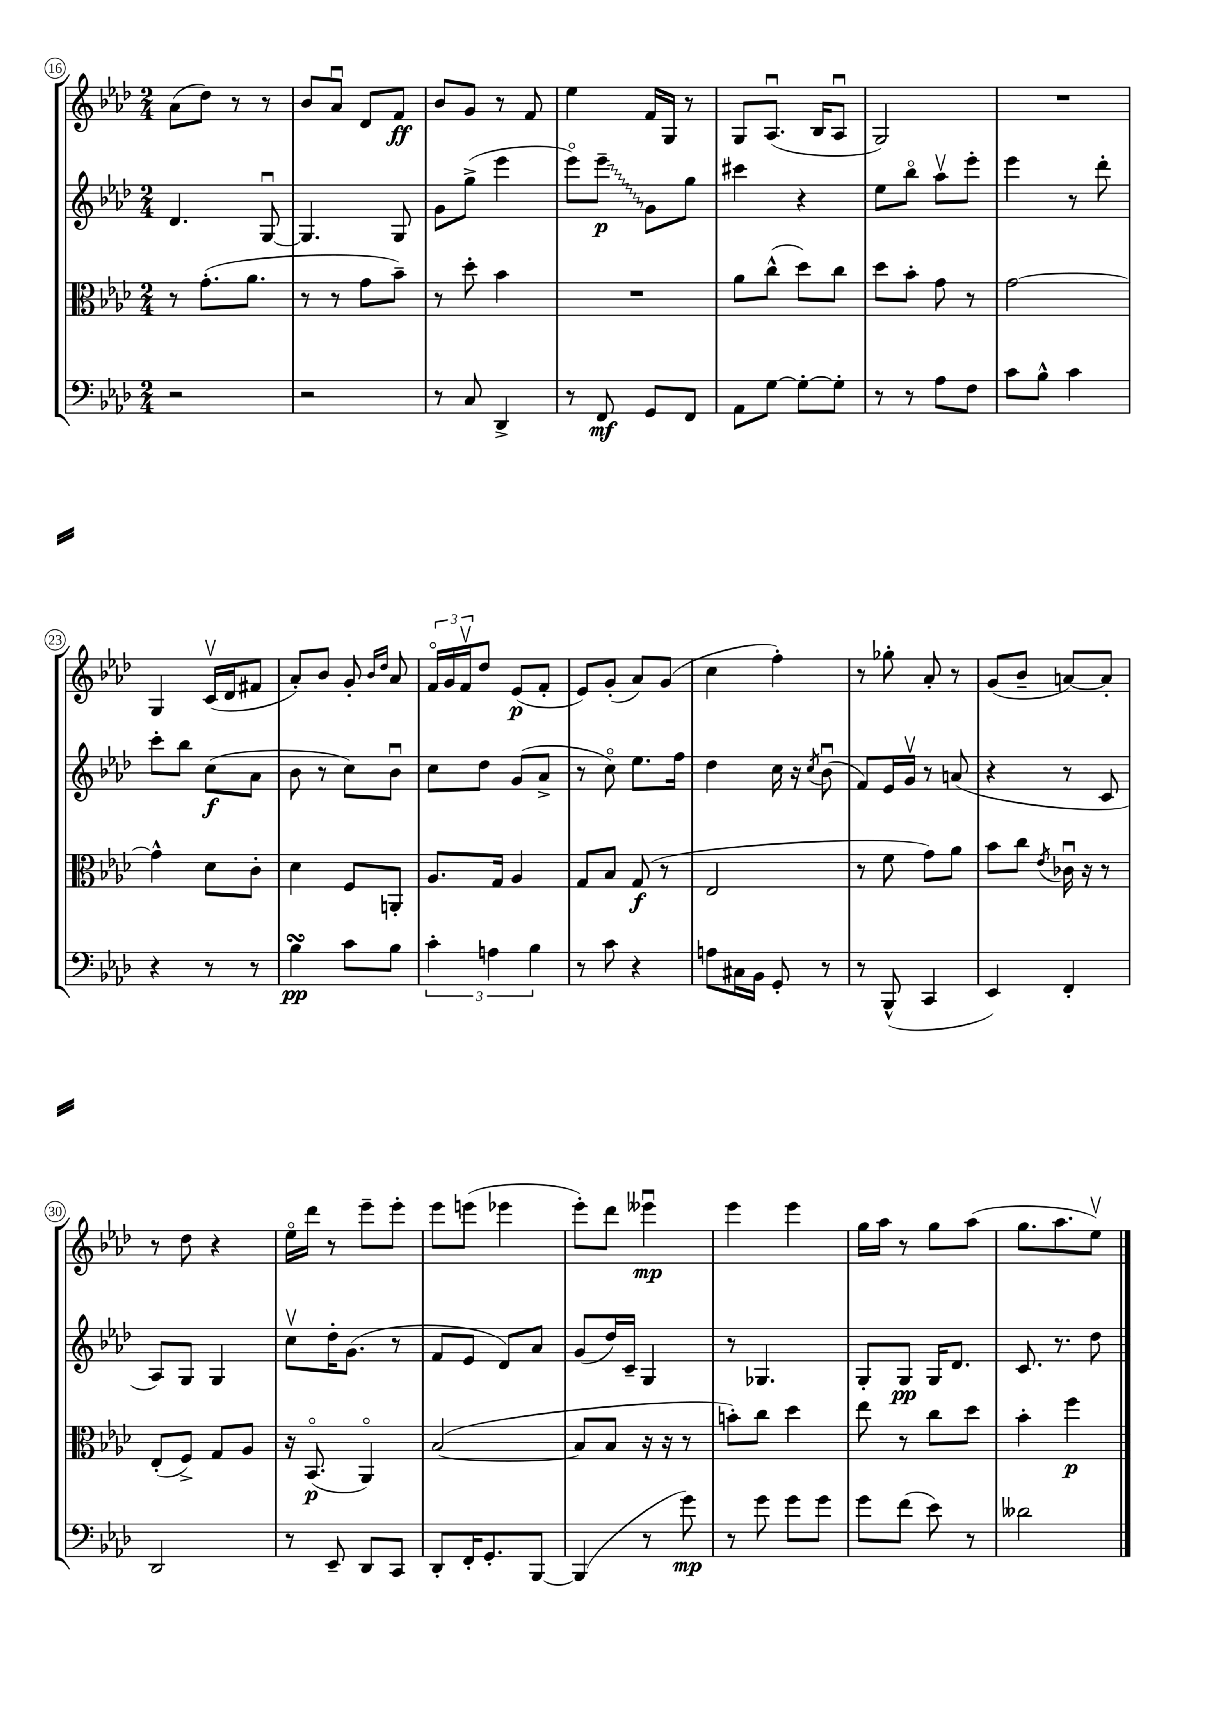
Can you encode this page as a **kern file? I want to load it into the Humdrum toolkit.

**kern	**kern	**kern	**kern
*staff4	*staff3	*staff2	*staff1
*clefF4	*clefC3	*clefG2	*clefG2
*k[b-e-a-d-]	*k[b-e-a-d-]	*k[b-e-a-d-]	*k[b-e-a-d-]
*M2/4	*M2/4	*M2/4	*M2/4
2r	8r	4.d-/	(8a-\L
.	(8.g'\L	.	8dd-\J)
.	.	.	8r
.	8.a-\J	.	.
.	.	[8Gu/	8r
=	=	=	=
2r	8r	4.G/]	8b-/L
.	8r	.	8a-u/J
.	8g\L	.	8d-/L
.	8b-~\J)	8G/	8f/J
=	=	=	=
8r	8r	8g\L	8b-/L
8C/	8dd-'\	(8gg^\J	8g/J
4DD-^/	4b-\	4eee-\	8r
.	.	.	8f/
=	=	=	=
8r	2r	8eee-o\L)	4ee-\
8FF/	.	8eee-~\J	.
8GG/L	.	8g\L	16f/LL
.	.	.	16G/JJ
8FF/J	.	8gg\J	8r
=	=	=	=
8AA-\L	8a-\L	4ccc#\	8G/L
[8G\J	(8cc^^\J	.	(8.A-u/J
8G'\_L	8dd-\L)	4r	.
.	.	.	16B-/LK
8G'\]J	8cc\J	.	8A-u/J
=	=	=	=
8r	8dd-\L	8ee-\L	2G/)
8r	8b-'\J	8bb-o\J	.
8A-\L	8g\	8aa-v\L	.
8F\J	8r	8eee-'\J	.
=	=	=	=
8c\L	[2g\	4eee-\	2r
8B-^^\J	.	.	.
4c\	.	8r	.
.	.	8ddd-'\	.
=	=	=	=
4r	4g^^\]	8ccc'\L	4G/
.	.	8bb-\J	.
8r	8d-\L	(8cc\L	(16cv/LL
.	.	.	16d-/J
8r	8c'\J	8a-\J	8f#/J
=	=	=	=
4B-\	4d-\	8b-\	8a-'/L)
.	.	8r	8b-/J
8c\L	8F/L	8cc\L)	8g'/
.	.	.	16qqb-/LL
.	.	.	16qqdd-/JJ
8B-\J	8AA'/J	8b-u\J	8a-/
=	=	=	=
6c'\	8.A-/L	8cc\L	24fo/LL
.	.	.	24g/
.	.	.	24fv/J
.	.	8dd-\J	8dd-/J
6A\	.	.	.
.	16G/Jk	.	.
.	4A-/	(8g/L	(8e-/L
6B-\	.	.	.
.	.	8a-^/J	8f'/J
=	=	=	=
8r	8G/L	8r	8e-/L)
8c\	8B-/J	8cco\)	(8g'/J
4r	(8G/	8.ee-\L	8a-/L)
.	8r	.	(8g/J
.	.	16ff\Jk	.
=	=	=	=
8A\L	2E-/	4dd-\	4cc\
16C#\L	.	.	.
16BB-\JJ	.	.	.
8GG'/	.	16cc\	4ff'\)
.	.	16r	.
.	.	8qcc/	.
8r	.	(8b-u\	.
=	=	=	=
8r	8r	8f/L)	8r
(8BBB-^^/	8f\	16e-/L	8gg-'\
.	.	16gv/JJ	.
4CC/	8g\L)	8r	8a-'/
.	8a-\J	(8a/	8r
=	=	=	=
4EE-/)	8b-\L	4r	(8g/L
.	8cc\J	.	8b-~/J
.	8qe-/	.	.
4FF'/	16c-u\	8r	[8a/L)
.	16r	.	.
.	8r	8c/	8a'/]J
=	=	=	=
2DD-/	(8E-'/L	8A-/L)	8r
.	8F^/J)	8G/J	8dd-\
.	8G/L	4G/	4r
.	8A-/J	.	.
=	=	=	=
8r	16r	8ccv\L	16ee-o\LL
.	(8.BB-o/	.	16ddd-\JJ
8EE-~/	.	16dd-'\K	8r
.	.	(8.g\J	.
8DD-/L	4AA-o/)	.	8eee-~\L
8CC/J	.	8r	8eee-'\J
=	=	=	=
8DD-'/L	([2B-/	8f/L	8eee-\L
16FF'/K	.	8e-/J	(8eee\J
8.GG'/	.	.	.
.	.	8d-/L)	4eee-\
[8BBB-/J	.	8a-/J	.
=	=	=	=
(4BBB-/]	8B-/]L	(8g/L	8eee-'\L)
.	8B-/J	16dd-/L)	8ddd-\J
.	.	16c~/JJ	.
8r	16r	4G/	4eee--u\
.	16r	.	.
8g\)	8r	.	.
=	=	=	=
8r	8b'\L)	8r	4eee-\
8g\	8cc\J	4.G-/	.
8g\L	4dd-\	.	4eee-\
8g\J	.	.	.
=	=	=	=
8g\L	8ee-\	8G'/L	16gg\LL
.	.	.	16aa-\JJ
(8f\J	8r	8G/J	8r
8e-\)	8cc\L	16G/LK	8gg\L
.	.	8.d-/J	.
8r	8dd-\J	.	(8aa-\J
=	=	=	=
2d--\	4b-'\	8.c/	8.gg\L
.	.	8.r	8.aa-\
.	4ff\	.	.
.	.	8dd-\	8ee-v\J)
==	==	==	==
*-	*-	*-	*-
